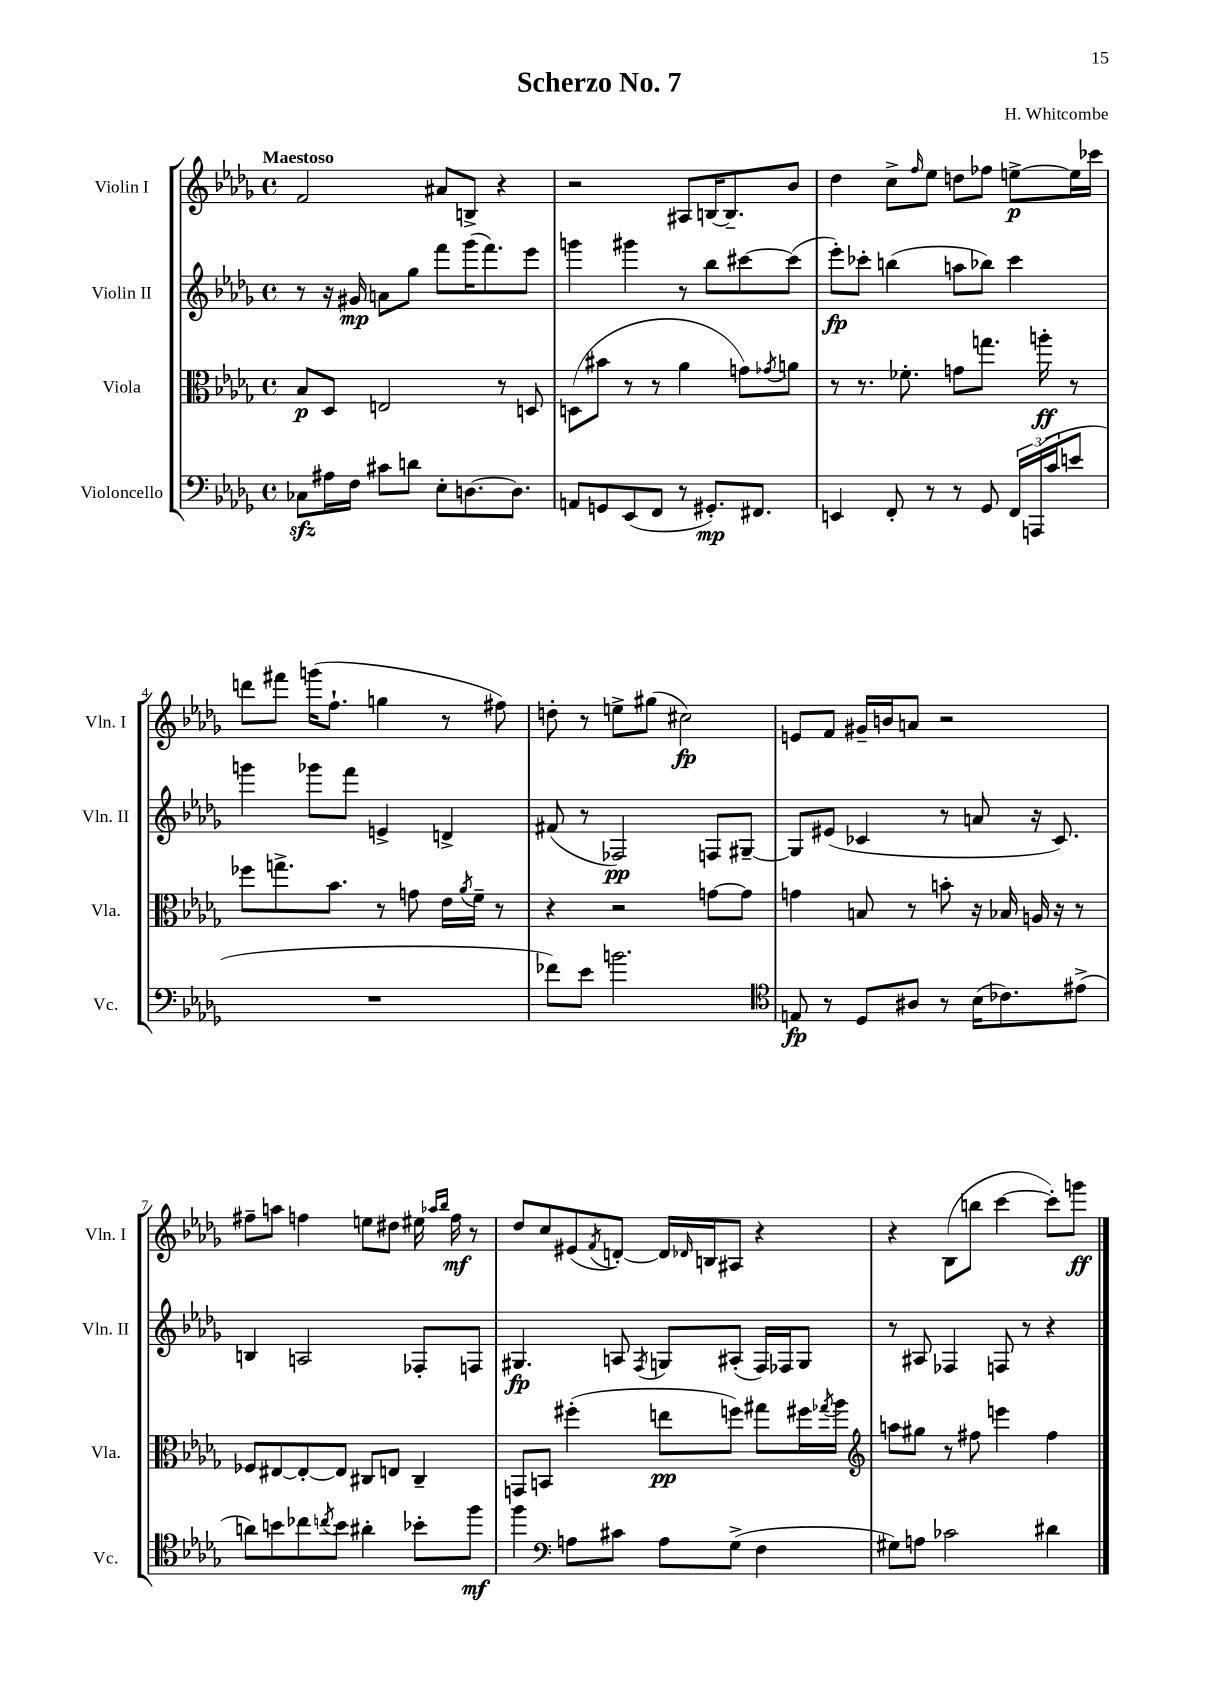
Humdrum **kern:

**kern	**dynam	**kern	**dynam	**kern	**dynam	**kern	**dynam
*part4	*part4	*part3	*part3	*part2	*part2	*part1	*part1
*staff4	*staff4	*staff3	*staff3	*staff2	*staff2	*staff1	*staff1
*I"Violoncello	*	*I"Viola	*	*I"Violin II	*	*I"Violin I	*
*I'Vc.	*	*I'Vla.	*	*I'Vln. II	*	*I'Vln. I	*
*clefF4	*	*clefC3	*	*clefG2	*	*clefG2	*
*k[b-e-a-d-g-]	*	*k[b-e-a-d-g-]	*	*k[b-e-a-d-g-]	*	*k[b-e-a-d-g-]	*
*M4/4	*	*M4/4	*	*M4/4	*	*M4/4	*
*met(c)	*	*met(c)	*	*met(c)	*	*met(c)	*
=1	=1	=1	=1	=1	=1	=1	=1
!	!	!	!	!	!	!LO:TX:a:B:t=Maestoso	!
8C-Xzz\L	.	8B-/L	p	8r	.	2f/	.
16A#X\L	.	8D-/J	.	16r	.	.	.
16F\JJ	.	.	.	16g#X/	mp	.	.
8c#X\L	.	2En/	.	8an\L	.	.	.
8dn\J	.	.	.	8gg-\J	.	.	.
8E-'\L	.	.	.	8fff\L	.	8a#X/L	.
[8.Dn\	.	.	.	(16ggg-\K	.	8Bn^/J	.
.	.	.	.	8.fff\)	.	.	.
.	.	8r	.	.	.	4r	.
8.D\J]	.	.	.	.	.	.	.
.	.	8Dn/	.	8eee-\J	.	.	.
=2	=2	=2	=2	=2	=2	=2	=2
8AAn/L	.	(8Dn\L	.	4gggn\	.	2r	.
8GGn/	.	8b#X\J	.	.	.	.	.
(8EE-/	.	8r	.	4ggg#X\	.	.	.
8FF/J	.	8r	.	.	.	.	.
8r	.	4a-\	.	8r	.	8A#X/L	.
8.GG#X'/L)	mp	.	.	8bb-\L	.	[16Bn/K	.
.	.	.	.	.	.	8.B~/]	.
.	.	8gn\L)	.	[8ccc#X\	.	.	.
8.FF#X/J	.	.	.	.	.	.	.
.	.	8qg-X/	.	.	.	.	.
.	.	8an\J	.	(8ccc#\J]	.	8b-/J	.
=3	=3	=3	=3	=3	=3	=3	=3
4EEn/	.	8r	.	8eee-'\L)	fp	4dd-\	.
.	.	8.r	.	8ccc-X'\J	.	.	.
8FF'/	.	.	.	(4bbn\	.	8cc^\L	.
.	.	8.f-X'\	.	.	.	.	.
.	.	.	.	.	.	16qqff/	.
8r	.	.	.	.	.	8ee-\J	.
8r	.	8gn\L	.	8aan\L	.	8ddn\L	.
8GG-/	.	8.ggn\J	.	8bb-X\J)	.	8ff-X\J	.
24FF/LL	.	.	.	4ccc-\	.	[8een^\L	p
(24AAAn/	.	.	.	.	.	.	.
.	.	16aan'\	ff	.	.	.	.
24c/J	.	.	.	.	.	.	.
8en/J	.	8r	.	.	.	16ee\L]	.
.	.	.	.	.	.	16ccc-X\JJ	.
!!LO:LB:g=z
=4	=4	=4	=4	=4	=4	=4	=4
1r	.	8ff-X\L	.	4gggn\	.	8dddn\L	.
.	.	8.ggn^\	.	.	.	8fff#X\J	.
.	.	.	.	8ggg-X\L	.	(16gggn\KL	.
.	.	8.b-\J	.	.	.	8.ff`\J	.
.	.	.	.	8fff\J	.	.	.
.	.	8r	.	4en^/	.	4ggn\	.
.	.	8gn\	.	.	.	.	.
.	.	16e-\LL	.	4dn^/	.	8r	.
.	.	8qa-/	.	.	.	.	.
.	.	16f~\JJ	.	.	.	.	.
.	.	8r	.	.	.	8ff#X\)	.
=5	=5	=5	=5	=5	=5	=5	=5
8f-X\L)	.	4r	.	(8f#X/	.	8ddn'\	.
8e-\J	.	.	.	8r	.	8r	.
2.bn\	.	2r	.	2F-X/)	pp	8een^\L	.
.	.	.	.	.	.	(8gg#X\J	.
.	.	.	.	.	.	2cc#X\)	fp
.	.	[8gn\L	.	8Fn/L	.	.	.
.	.	8g\J]	.	[8G#X~/J	.	.	.
=6	=6	=6	=6	=6	=6	=6	=6
*clefC4	*	*	*	*	*	*	*
8En/	fp	4gn\	.	8G#/L]	.	8en/L	.
8r	.	.	.	(8e#X/J	.	8f/J	.
8D-/L	.	8Bn/	.	4c-X/	.	16g#X~/LL	.
.	.	.	.	.	.	16bn/J	.
8A#X/J	.	8r	.	.	.	8an/J	.
8r	.	8bn'\	.	8r	.	2r	.
(16B-\KL	.	16r	.	8an/	.	.	.
8.c-X\)	.	16B-X/	.	.	.	.	.
.	.	16An/	.	16r	.	.	.
.	.	16r	.	8.c-/)	.	.	.
(8e#X^\J	.	8r	.	.	.	.	.
!!LO:LB:g=z
=7	=7	=7	=7	=7	=7	=7	=7
8an\L)	.	8F-X/L	.	4Bn/	.	8ff#X~\L	.
8bn\	.	[8E#X/	.	.	.	8aan\J	.
8cc-X\	.	8E#'/_	.	2An/	.	4ffn\	.
8qccn/	.	.	.	.	.	.	.
8b\J	.	8E#/J]	.	.	.	.	.
4a#X'\	.	8C#X/L	.	.	.	8een\L	.
.	.	8En/J	.	.	.	8dd#X\J	.
8b-X'\L	.	4C#~/	.	8F-X'/L	.	16ee#X\	.
.	.	.	.	.	.	16qqaa-X/LL	.
.	.	.	.	.	.	16qqbb-/JJ	.
.	.	.	.	.	.	16ff\	mf
8ff\J	mf	.	.	8Fn/J	.	8r	.
=8	=8	=8	=8	=8	=8	=8	=8
4ff\	.	8GGn/L	.	4.G#X/	fp	8dd-/L	.
.	.	8BBn/J	.	.	.	8cc/	.
*clefF4	*	*	*	*	*	*	*
8An\L	.	(4ff#X'\	.	.	.	(8e#X/	.
.	.	.	.	.	.	8qf/	.
8c#X\J	.	.	.	8An/	.	[8dn'/J)	.
.	.	.	.	8qF/	.	.	.
8A\L	.	8een\L	pp	8Gn/L	.	16d/LL]	.
.	.	.	.	.	.	16qqd-X/	.
.	.	.	.	.	.	16Bn/J	.
(8G-^\J	.	8ffn\J)	.	(8A#X'/J	.	8A#X/J	.
4F\	.	8gg#X\L	.	16F/LL)	.	4r	.
.	.	.	.	16F-X/J	.	.	.
.	.	16ff#X\L	.	8G/J	.	.	.
.	.	8qgg-X/	.	.	.	.	.
.	.	16aa-\JJ	.	.	.	.	.
=9	=9	=9	=9	=9	=9	=9	=9
*	*	*clefG2	*	*	*	*	*
8G#X\L)	.	8aan\L	.	8r	.	4r	.
8An\J	.	8gg#X\J	.	8A#X/	.	.	.
2c-X\	.	8r	.	4F-X/	.	(8B-\L	.
.	.	8ff#X\	.	.	.	8bbn\J	.
.	.	4eeen\	.	8Fn/	.	[4ccc\	.
.	.	.	.	8r	.	.	.
4d#X\	.	4ff#\	.	4r	.	8ccc'\L])	.
.	.	.	.	.	.	8gggn\J	ff
==	==	==	==	==	==	==	==
*-	*-	*-	*-	*-	*-	*-	*-
